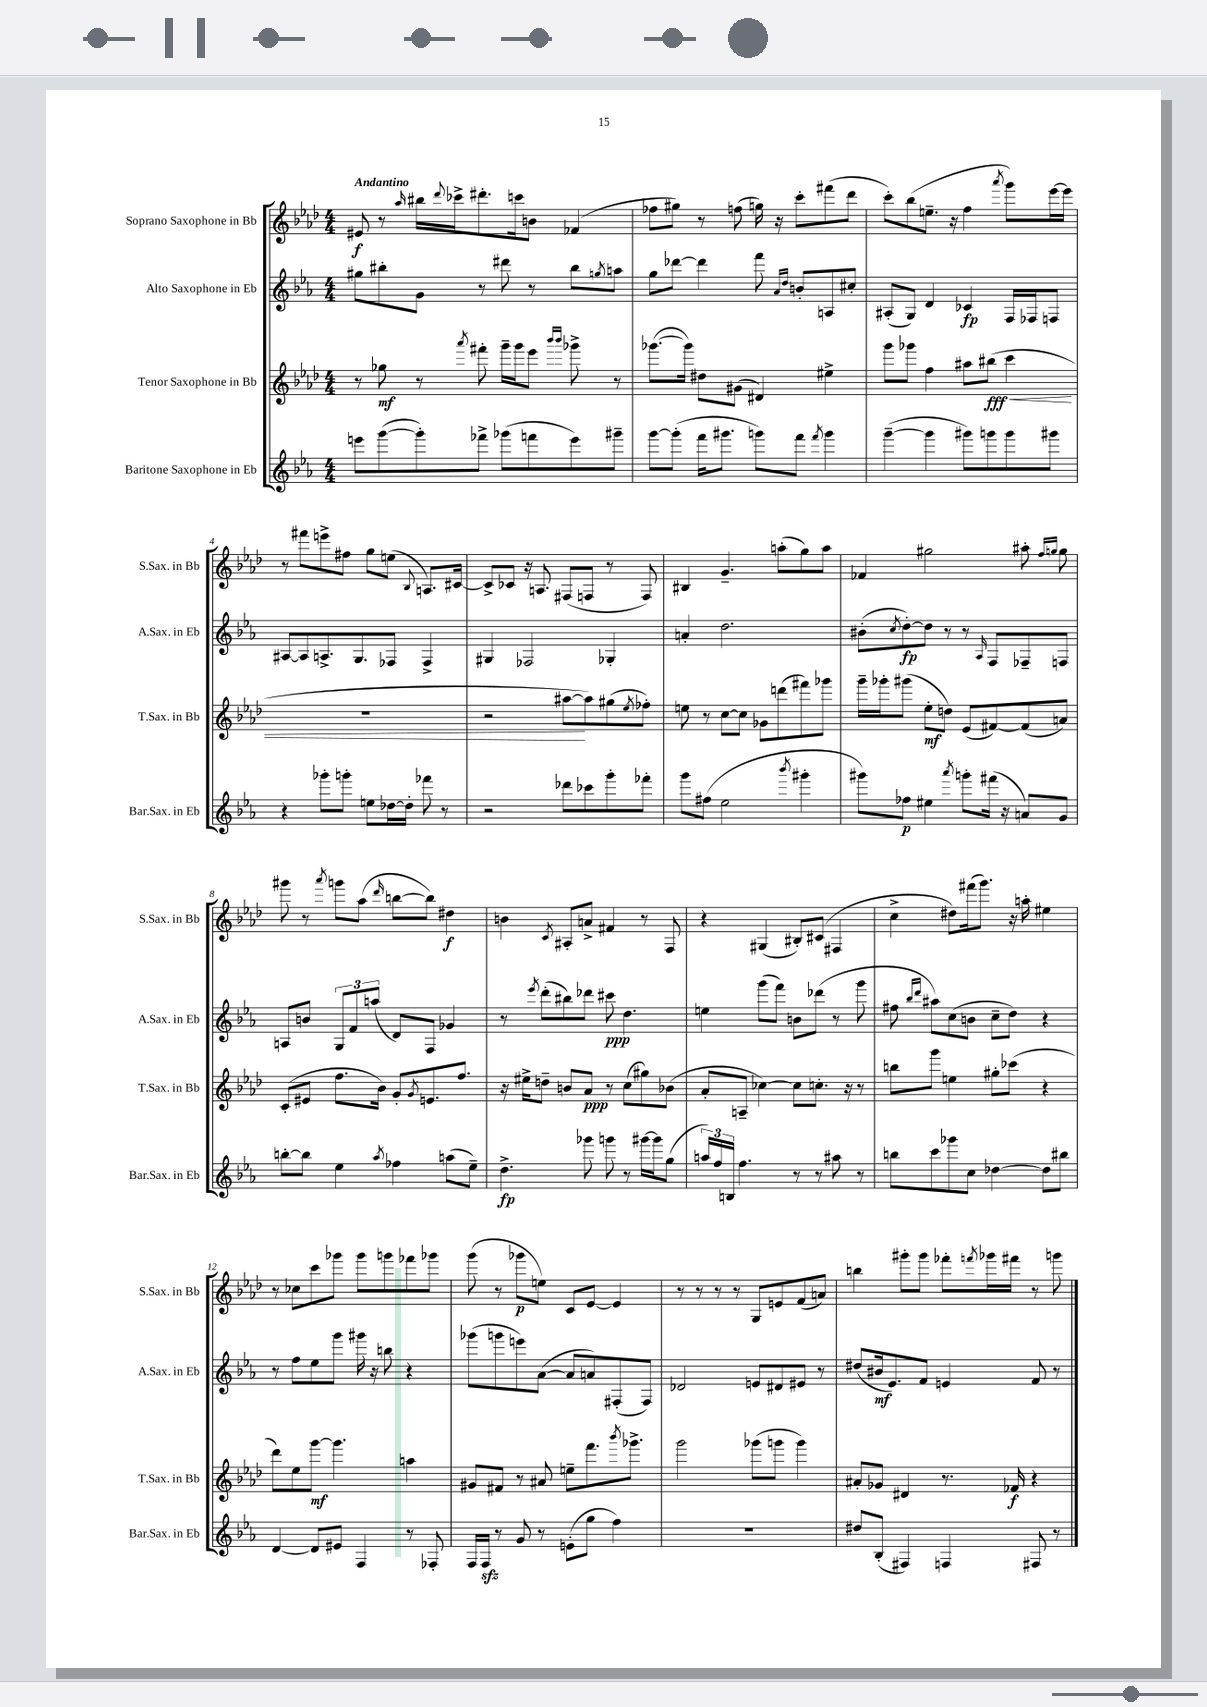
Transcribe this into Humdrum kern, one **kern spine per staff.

**kern	**kern	**kern	**kern
*staff4	*staff3	*staff2	*staff1
*clefG2	*clefG2	*clefG2	*clefG2
*k[b-e-a-]	*k[b-e-a-d-]	*k[b-e-a-]	*k[b-e-a-d-]
*M4/4	*M4/4	*M4/4	*M4/4
8eee	8r	8gg#	8e#
([8ggg	8gg-	8bb#'	8r
.	.	.	16qqaa-
8ggg'])	8r	8g	16bb#
.	.	.	8qqddd-
.	.	.	16ccc-^
.	8qaaa-	.	.
8fff-^	8fff#'	8r	8.ddd#'
(8ggg-	16ggg~	8ddd#	.
.	16ggg	.	16ccc
8fff	8eee-	8r	8b
.	16qqbbb-	.	.
.	16qqbbb-	.	.
8eee)	8ggg-^	8bb#	(4f-
.	.	8qgg	.
8ggg#~	8r	8aa	.
=	=	=	=
[8ggg	([8.ggg-	8gg	8ff-
(8ggg']	.	[8ddd-	8gg#)
.	16ggg-])	.	.
16fff	8dd#	4ddd-]	8r
8.ggg#	.	.	.
.	(8g#	.	(8ff
8ggg)	4d#)	8fff	16gg)
.	.	.	16r
.	.	16qqa-	.
.	.	16qqdd	.
8fff	.	8b'	8ccc'
8qfff	.	.	.
4ggg	4ee#^	8A	(8fff#
.	.	8cc#'	8ddd-
=	=	=	=
([4ggg~	8ggg	(8A#'	8ccc')
.	8ggg-	8G)	(8bb-
4ggg]	4ff	4d	8.ee~
.	.	.	16r
8ggg#)	8aa#	4c-	4ff
8ggg	(8bb#	.	.
.	.	.	8qaaa-
8ggg	4ccc	16F	8ggg)
.	.	16F-	.
8ggg#	.	8F	[16eee-
.	.	.	16eee-]
=	=	=	=
4r	1r	[8A#	8r
.	.	8A#]	8fff#
8ggg-'	.	8.A^	8eee^
8ggg'	.	.	8ff#
.	.	8.G	.
8ee	.	.	8gg
[16dd-	.	8F-	(8ee
16dd-']	.	.	.
.	.	.	8qqB-
8fff-	.	4F-^	8.A)
8r	.	.	.
.	.	.	[16c#
=	=	=	=
2r	2r	4G#	8c#^]
.	.	.	8c-
.	.	2F-	16r
.	.	.	8.A
8ddd-	[8aa#	.	(8F#
8ccc-	8aa#])	.	8F
8ggg'	(8gg#	4G-'	8r
.	8qee-	.	.
8fff-'	8ff-')	.	8F)
=	=	=	=
8ggg	8ee	4a'	4B#
(8ff#	8r	.	.
2ee-	[8cc	2.dd	4.g~
.	8cc]	.	.
.	8g-	.	.
.	(8ddd	.	(8aa'
8qbbb-	.	.	.
4ggg#'	8fff#)	.	8gg)
.	8ggg-	.	8aa
=	=	=	=
8ggg#)	16ggg~	(8b#'	4f-
.	16ggg-'	.	.
.	.	8qcc	.
8ff-	(8ggg#	[8dd')	.
4ee#	8ee-'	8dd]	2gg#
.	8dd)	8r	.
8qaaa-	.	.	.
8ggg'	(8e-	8r	.
.	.	16qqA-	.
(16fff#	[8f#)	8F	.
16r	.	.	.
8a)	(8f#]	8F-~	8aa#'
.	.	.	16qqff
.	.	.	16qqgg
8g	8a)	8F	8gg
=	=	=	=
[8bb'	(8c'	8A	8ggg#
8bb]	8e#	8b	8r
.	.	.	8qaaa-
4ee-	8.ff	12G	8ggg
.	.	12f	.
.	.	.	(8aa-
.	.	(12aa	.
.	16b-)	.	.
8qaa-	.	.	16qqddd-
4ff-	8g'	8d)	[8bb
.	8qg	.	.
.	8.e	8F	8bb])
(8aa	.	4g-	4dd#
.	8.ff	.	.
8ee-~)	.	.	.
=	=	=	=
4.dd^	16r	8r	4b
.	16ee#^	.	.
.	.	8qeee-	.
.	8dd~	(8ddd'	.
.	.	.	8qc
.	8b	8bb#)	8A#'
8ggg-	8a-	8ddd-	8a^
8ggg	8r	8ccc#	4f#
8r	(8cc	4.dd	.
[16ggg#	8gg#)	.	8r
16ggg#]	.	.	.
(8gg	(8b-	.	8F
=	=	=	=
24aa)	8a-'	4ee	4r
24ff	.	.	.
24B	.	.	.
4.ff	8A~	.	.
.	[4cc-)	(8ggg	(4G#
.	.	8fff)	.
8r	8cc-]	8b	8B#')
8r	8.cc'	(8ddd-	(8c#
8aa#	.	8r	4F#
.	16r	.	.
8r	8r	8ggg	.
=	=	=	=
8bb	8bb	8ff#	4cc^
.	.	16qqbb-	.
.	.	16qqddd	.
8ccc	8ggg	8aa#)	.
8ggg-	4ee	(8cc	8dd#)
8cc	.	8b	(16fff#
.	.	.	8.ggg)
[4dd-	8gg#'	8cc~	.
.	(8ccc-	8dd)	16r
.	.	.	16aa'
8dd-]	4r	4r	4ee#
8bb#	.	.	.
=	=	=	=
[4d	8ddd-)	8r	8r
.	8ee-	8ff	8cc-
8d]	[8ggg	8ee-	8ccc
8e#	4.ggg]	8ggg	8ggg-
4F	.	16ggg#	8ggg-
.	.	16r	.
.	.	8bb	8ggg
8r	4aa	4r	8fff-
8F-'	.	.	8ggg-
=	=	=	=
16F	8g#	(8ggg-	(8ggg
16F	.	.	.
8r	8f#	8ggg	8r
8g	8r	8eee)	8ggg-
8r	8a#	([8a-	8ee)
(8e'	8ee~	8a-]	8c
8gg	8.fff	8a)	[8e-
4ff)	.	(8F#'	4e-]
.	8qbbb-	.	.
.	8.ggg-^	.	.
.	.	8F#)	.
=	=	=	=
1r	2ggg	2d-	8r
.	.	.	8r
.	.	.	8r
.	.	.	8r
.	(8ggg-	8e	8G
.	8ggg	8d#	8e
.	4ggg)	8e#	(8f
.	.	8r	8a)
=	=	=	=
8dd#	8a#'	(8dd#	4bb
(8B-'	8g-	16b#	.
.	.	8.e-)	.
4F#)	4d#	.	8ggg#'
.	.	8f	8ggg#
4F	8.r	4e	8fff-'
.	.	.	8qfff
.	.	.	16ggg-
.	16f-	.	16fff#
8F#	4r	8f	8r
8r	.	8r	8ggg
==	==	==	==
*-	*-	*-	*-
